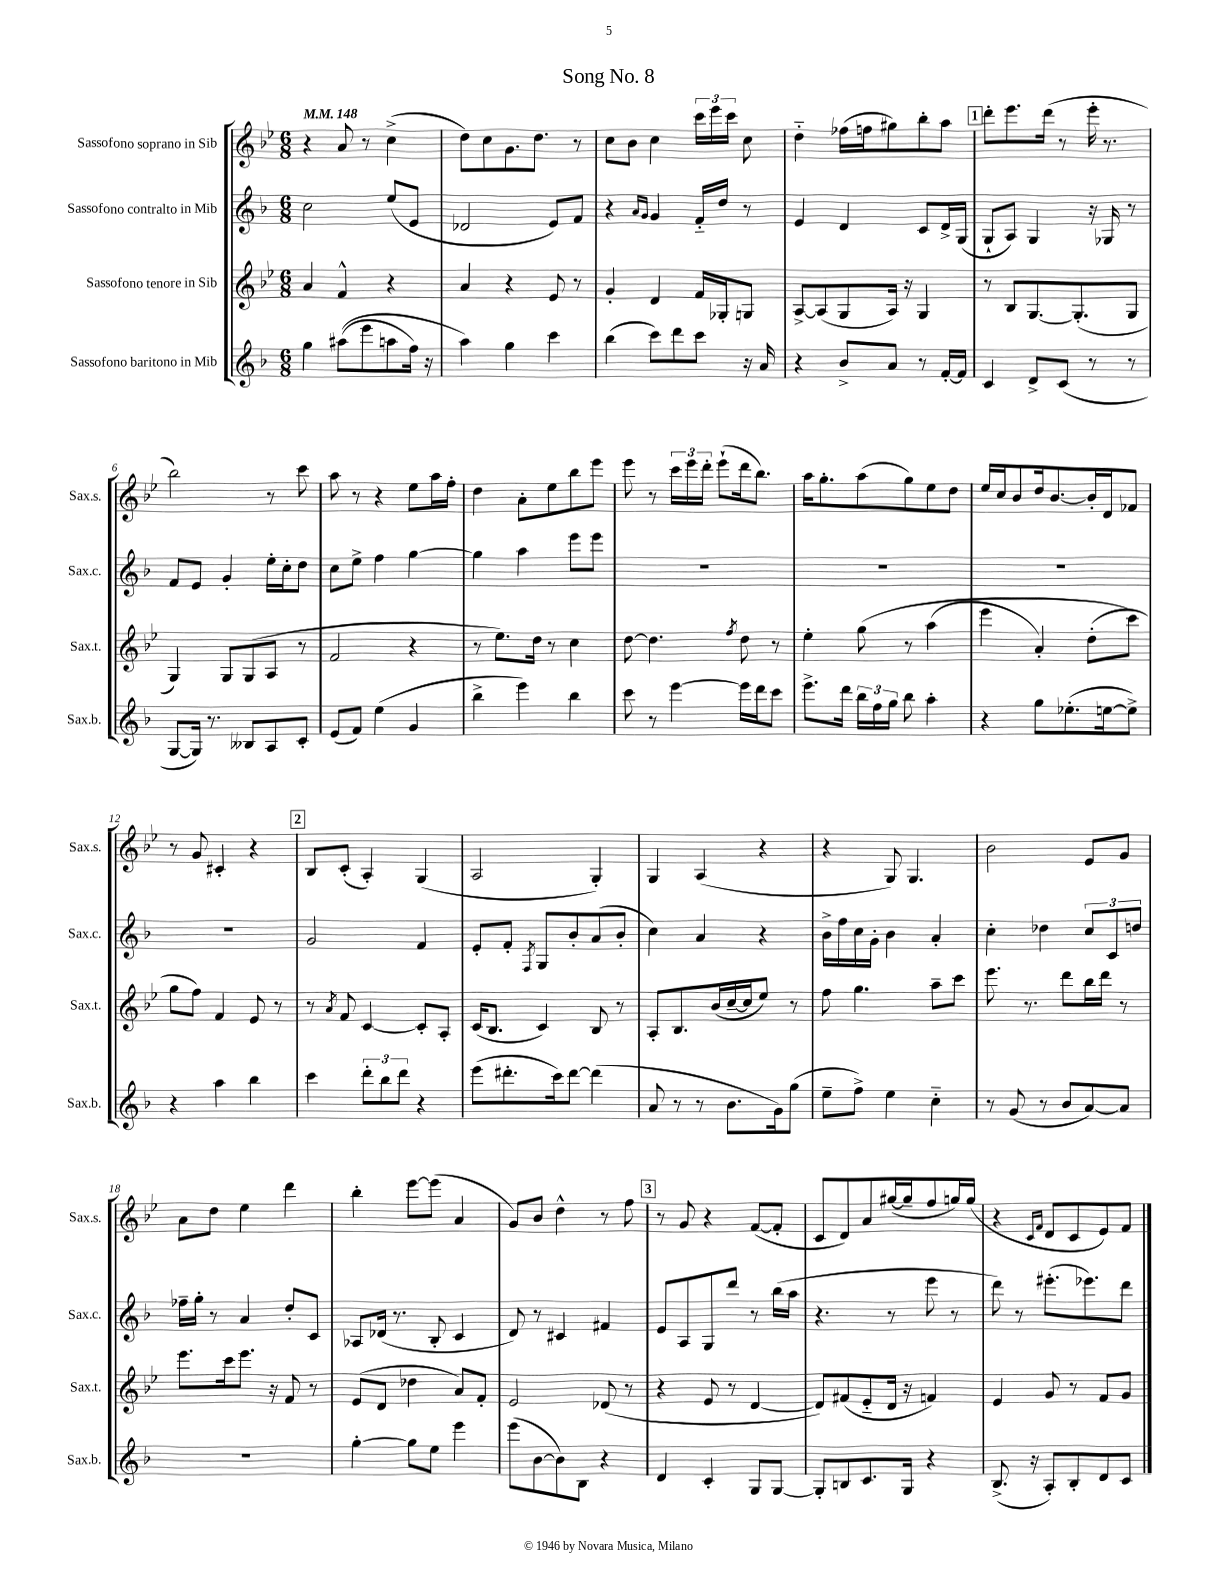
\header { title = "Song No. 8" }
<<
\new StaffGroup <<
\new Staff = "s0" \with { instrumentName = "Sassofono soprano in Sib" shortInstrumentName = "Sax.s." } {
    \clef treble \key bes \major \numericTimeSignature \time 6/8 \tempo 4 = 148
    \autoBeamOff r4 a'8 r8 c''4->( |
    d''8[) c''8 g'8. d''8.] r8 |
    c''8[ bes'8] c''4 \tuplet 3/2 { c'''16[ ees'''16 c'''16] } c''8 |
    d''4-_ fes''16[( f''16 gis''8) bes''8-. a''8] |
    \mark \markup { \box "1" } d'''8[-. ees'''8. d'''16]( r8 ees'''16-. r8. |
    bes''2) r8 c'''8 |
    a''8 r8 r4 ees''8[ a''16 f''16]-. |
    d''4 a'8[-. ees''8 bes''8 ees'''8] |
    ees'''8 r8 \tuplet 3/2 { c'''16[ ees'''16 d'''16]-. } ees'''8[-!( d'''16 bes''8.]) |
    a''16[ g''8.-. a''8( g''8) ees''8 d''8] |
    ees''16[ c''16 bes'8 d''16 bes'8.~ bes'16-. d'16 fes'8] |
    r8 g'8 cis'4-. r4 |
    \mark \markup { \box "2" } bes8[ c'8]-.( a4-.) g4( |
    a2 g4-.) |
    g4 a4( r4 |
    r4 g8) g4. |
    bes'2 ees'8[ g'8] |
    a'8[ d''8] ees''4 d'''4 |
    bes''4-. ees'''8[~ ees'''8]( a'4 |
    g'8[) bes'8] d''4-^ r8 f''8 |
    \mark \markup { \box "3" } r8 g'8 r4 f'8[~( f'8]-. |
    c'8[ d'8) a'8 gis''16~( gis''16-- f''8 g''16) g''16]( |
    r4 \grace { c'16[ f'16] } d'8[ c'8 ees'8) f'8] \bar "|." |
}
\new Staff = "s1" \with { instrumentName = "Sassofono contralto in Mib" shortInstrumentName = "Sax.c." } {
    \clef treble \key f \major \numericTimeSignature \time 6/8
    \autoBeamOff c''2 e''8[( e'8] |
    des'2 e'8[) f'8] |
    r4 \grace { a'16[ g'16] } g'4 f'16[-_ d''16] r8 |
    e'4 d'4 c'8[ d'16-> g16]( |
    \mark \markup { \box "1" } g8[-! a8]) g4 r16 ges16 r8 |
    f'8[ e'8] g'4-. e''16[-. c''16-. d''8] |
    c''8[ e''8]-> f''4 g''4~ |
    g''4 a''4 e'''8[ e'''8] |
    R2. |
    R2. |
    R2. |
    R2. |
    \mark \markup { \box "2" } g'2 f'4 |
    e'8[-. f'8]-. \acciaccatura { f8 } g8[ bes'8-. a'8( bes'8]-. |
    c''4) a'4 r4 |
    bes'16[-> f''16 c''16 g'16]-. bes'4 a'4-. |
    c''4-. des''4 \tuplet 3/2 { c''8[ c'8 d''8] } |
    fes''16[-- g''16]-. r8 a'4 d''8[-. c'8] |
    aes8[ des'16]( r8. bes8-. c'4 |
    d'8) r8 cis'4 fis'4 |
    \mark \markup { \box "3" } e'8[ a8 g8 d'''8] r8 bes''16[( a''16] |
    r4. r8 e'''8 r8 |
    d'''8) r8 eis'''8.[-.( ees'''8.) d'''8] \bar "|." |
}
\new Staff = "s2" \with { instrumentName = "Sassofono tenore in Sib" shortInstrumentName = "Sax.t." } {
    \clef treble \key bes \major \numericTimeSignature \time 6/8
    \autoBeamOff a'4 f'4-^ r4 |
    a'4 r4 ees'8 r8 |
    g'4-. d'4 f'16[ ges16-. g8] |
    a8[~-> a8( g8 a16]) r16 g4 |
    \mark \markup { \box "1" } r8 bes8[ g8.~ g8.-.( g8] |
    g4) g8[ g8( a8] r8 |
    f'2 r4 |
    r8 ees''8.[) d''16] r8 c''4 |
    d''8~ d''4. \acciaccatura { f''8 } d''8 r8 |
    ees''4-. g''8\( r8 a''4( |
    ees'''4 a'4-.) d''8[-.( c'''8]\) |
    g''8[ f''8]) f'4 ees'8 r8 |
    \mark \markup { \box "2" } r8 \acciaccatura { a'8 } f'8 c'4~ c'8[-. a8]-. |
    c'16[( bes8.] c'4) bes8 r8 |
    a8[-. bes8. bes'16( c''16~-- c''16 ees''8]) r8 |
    f''8 g''4. a''8[-- c'''8] |
    ees'''8. r8. d'''8[ bes''16 d'''16] r8 |
    ees'''8.[ c'''16 ees'''8.] r16 f'8 r8 |
    ees'8[( d'8] des''4 a'8[) f'8]-. |
    ees'2 des'8( r8 |
    \mark \markup { \box "3" } r4 ees'8 r8 d'4~ |
    d'8[) fis'8( ees'8-_ d'16] r16 f'4) |
    ees'4 g'8 r8 f'8[ g'8] \bar "|." |
}
\new Staff = "s3" \with { instrumentName = "Sassofono baritono in Mib" shortInstrumentName = "Sax.b." } {
    \clef treble \key f \major \numericTimeSignature \time 6/8
    \autoBeamOff g''4 ais''8[(\( e'''8 a''8 f''16]) r16 |
    a''4\) g''4 c'''4 |
    bes''4( c'''8[) d'''8 c'''8] r16 a'16 |
    r4 bes'8[-> a'8] r8 f'16[~-. f'16] |
    \mark \markup { \box "1" } c'4 d'8[-> c'8]( r8 r8 |
    g8[~ g16]) r8. beses8[ a8 c'8]-. |
    e'8[( f'8]) e''4( g'4 |
    bes''4-> e'''4) bes''4 |
    c'''8 r8 e'''4~ e'''16[ d'''16 c'''8] |
    e'''8.[-> d'''16] \tuplet 3/2 { bes''16[ f''16 g''16] } bes''8 a''4-. |
    r4 g''8[ ees''8.-.( e''16~ e''8]->) |
    r4 a''4 bes''4 |
    \mark \markup { \box "2" } c'''4 \tuplet 3/2 { d'''8[-. bes''8 d'''8] } r4 |
    e'''8[( dis'''8.-. c'''16) dis'''8]~ dis'''4( |
    a'8 r8 r8 bes'8.[ g'16) g''8]( |
    e''8[-- f''8]->) e''4 c''4-_ |
    r8 g'8( r8 bes'8[ a'8~) a'8] |
    R2. |
    g''4~-. g''8[ e''8] e'''4 |
    e'''8[( bes'8~ bes'8) bes8] r4 |
    \mark \markup { \box "3" } d'4 c'4-. g8[ g8]~ |
    g8[-. b8 c'8. g16] r4 |
    bes8.->( r16 a8[-.) bes8-. d'8 c'8] \bar "|." |
}
>>
>>
